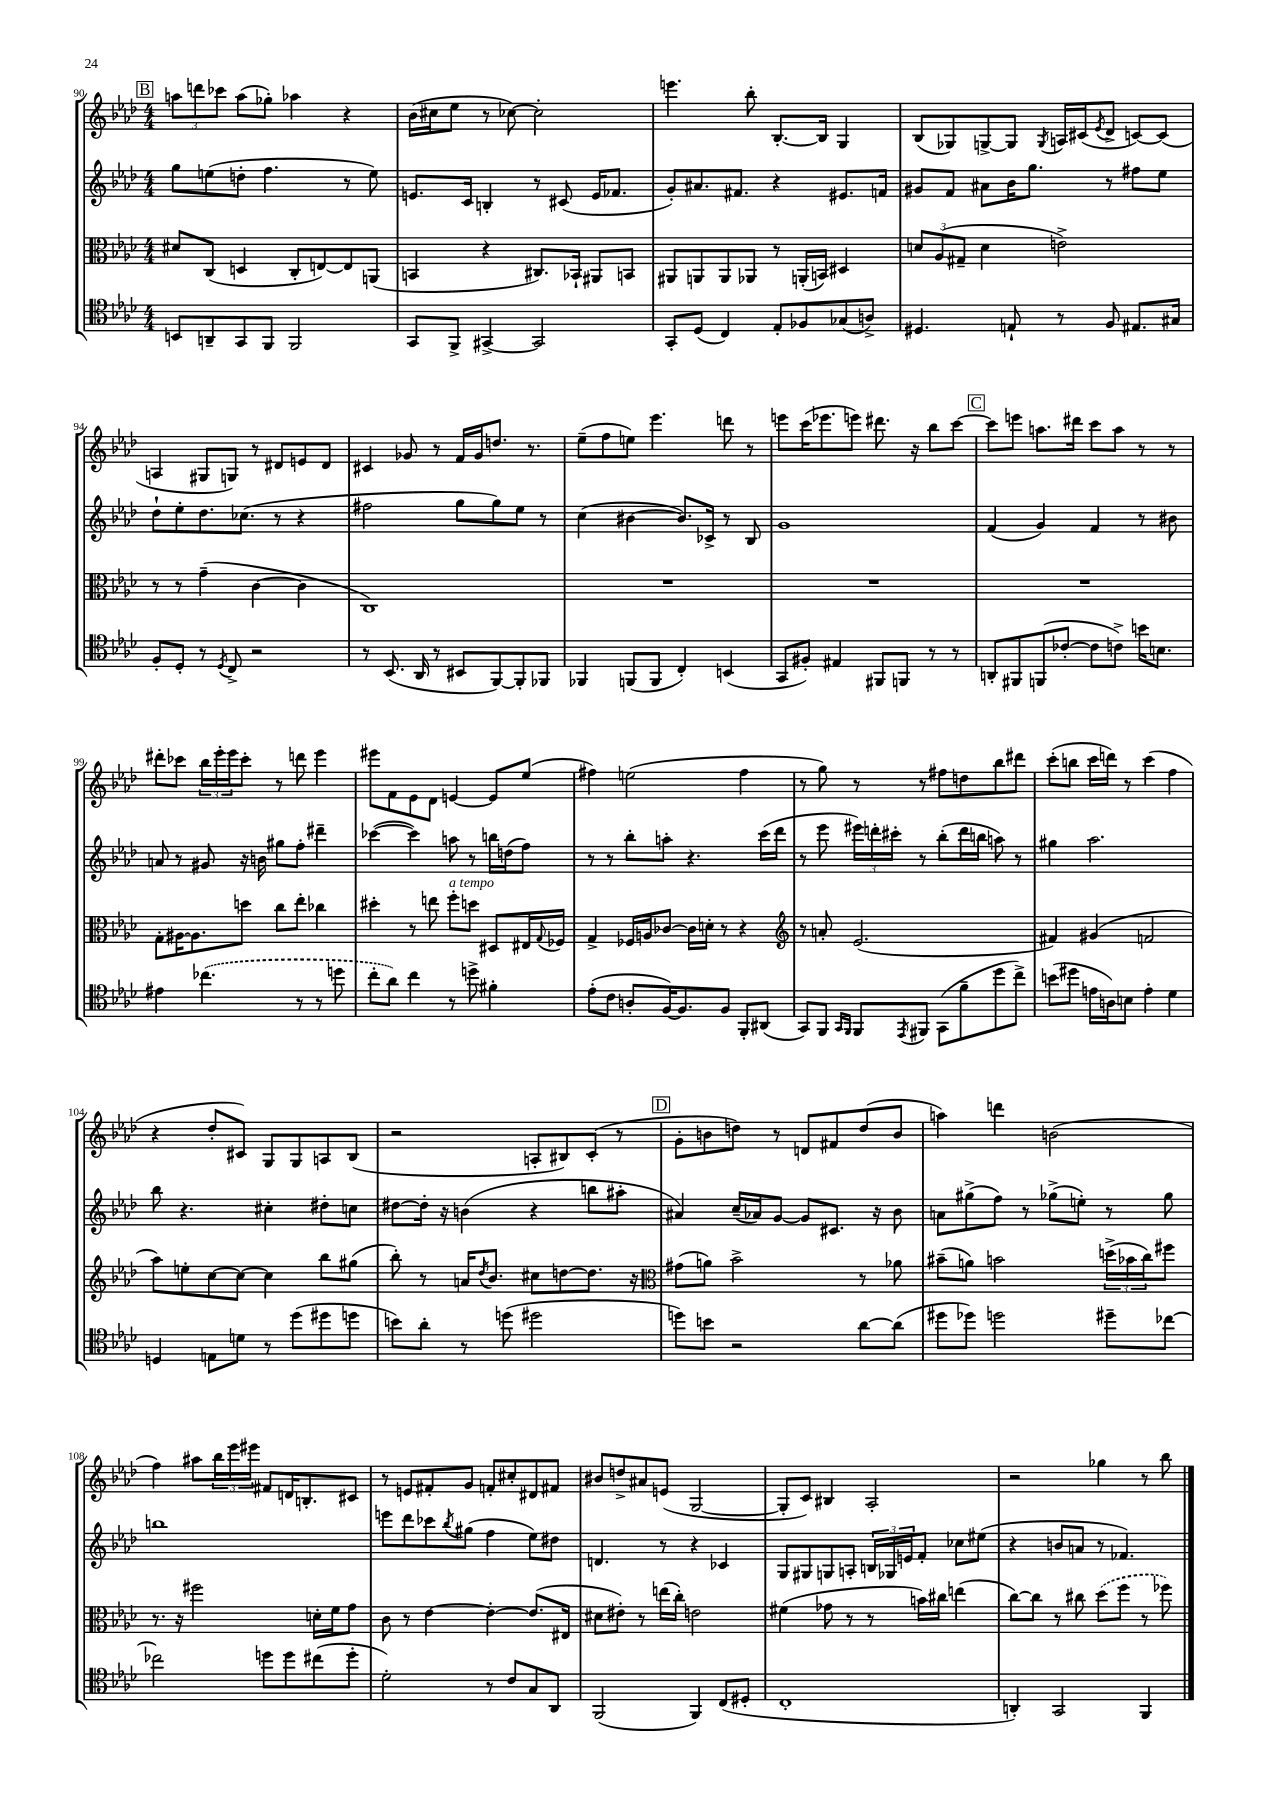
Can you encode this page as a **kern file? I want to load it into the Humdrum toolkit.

**kern	**kern	**kern	**kern
*staff4	*staff3	*staff2	*staff1
*clefC4	*clefC3	*clefG2	*clefG2
*k[b-e-a-d-]	*k[b-e-a-d-]	*k[b-e-a-d-]	*k[b-e-a-d-]
*M4/4	*M4/4	*M4/4	*M4/4
8BB	8d#	8gg	12aa
.	.	.	12ddd
8AA~	(8C	(8ee	.
.	.	.	12ccc-
8GG	4D	8dd'	(8aa
8FF	.	4.ff	8gg-')
2FF	8C'	.	4aa-
.	[8E)	.	.
.	8E]	8r	4r
.	(8AA	8ee)	.
=	=	=	=
8GG	4BB	8.e	(16b-
.	.	.	16cc#
8FF^	.	.	8ee-
.	.	16c	.
[4GG#^	4r	4B'	8r
.	.	.	[8cc-)
2GG#]	8.C#)	8r	2cc-']
.	.	(8c#	.
.	16BB-`	.	.
.	8AA#	16e	.
.	.	8.f-	.
.	8BB	.	.
=	=	=	=
8GG'	8AA#	8g')	4.eee
(8D-	8AA	8.a#	.
4C)	8AA	.	.
.	.	8.f#	.
.	8AA-	.	8bb-'
8E-'	8r	4r	[8.B-'
8F-	(16AA'	.	.
.	16BB)	.	16B-]
(8G-	4D#	8.e#	4G
8A^)	.	.	.
.	.	16f	.
=	=	=	=
4.D#	12d	8g#	(8B-
.	(12A-	.	.
.	.	8f	8G-)
.	12G#~	.	.
.	4d	8a#	[8G^
8E`	.	16b-	8G]
.	.	8.gg	.
.	.	.	8qG
8r	2e^)	.	16A
.	.	.	(16c#
.	.	.	8qe-
8F	.	8r	8d-^
8.E#	.	8ff#	[8c)
.	.	8ee-	(8c]
16G#	.	.	.
=	=	=	=
8F'	8r	8dd-`	4A
8D-'	8r	8ee-'	.
8r	(4g~	8.dd-	8G#
8qD-	.	.	.
8C^	.	.	8G)
.	.	(8.cc-	.
2r	[4c	.	8r
.	.	8r	8d#
.	4c]	4r	8e
.	.	.	8d#
=	=	=	=
8r	1C)	2ff#	4c#
(8.BB-	.	.	.
.	.	.	8g-
16AA-	.	.	.
8r	.	.	8r
8BB#	.	8gg	16f
.	.	.	16g-
[8FF)	.	8gg)	8.dd
8FF']	.	8ee-	.
.	.	.	8.r
8FF-	.	8r	.
=	=	=	=
4FF-	1r	(4cc	(8ee-~
.	.	.	8ff
(8FF	.	[4b#	8ee)
8FF	.	.	4.eee-
4C')	.	8.b#])	.
.	.	16c-^	.
(4BB	.	8r	8ddd
.	.	8B-	8r
=	=	=	=
8GG	1r	1g	8eee
8F#')	.	.	(16ccc
.	.	.	8.eee-
4E#	.	.	.
.	.	.	8eee)
8FF#	.	.	8.ddd#
8FF	.	.	.
.	.	.	16r
8r	.	.	8bb-
8r	.	.	[8ccc
=	=	=	=
8AA'	1r	(4f	8ccc]
8FF#	.	.	8eee
(8FF	.	4g)	8.aa
[8c-'	.	.	.
.	.	.	16ddd#
8c-]	.	4f	8ccc
8c^)	.	.	8aa
16b	.	8r	8r
8.B	.	.	.
.	.	8b#	8r
=	=	=	=
4e#	8G'	8a	8ddd#'
.	[16A#	8r	8ccc-
.	8.A#]	.	.
(4.cc-	.	8g#	24bb-
.	.	.	24eee-'
.	.	.	24eee-
.	8dd	16r	8ccc-'
.	.	16b	.
.	8cc	8gg#	8r
8r	8ee-'	8ff'	8ddd
8r	4cc-	4ddd#~	4eee-
8dd	.	.	.
=	=	=	=
8cc'	4dd#'	([4ccc-	8eee#
8a-)	.	.	8f
4cc	8r	4ccc-])	8e-
.	8ee	.	8d-
8r	8ff'	8aa	[4e
8dd^	8dd	8r	.
4f#'	8D#	16bb	8e]
.	.	(16dd	.
.	16E#	8ff)	(8ee-
.	8qqG	.	.
.	16F-	.	.
=	=	=	=
(8e-'	4G^	8r	4ff#)
8c	.	8r	.
8A'	16F-	8bb-'	(2ee
.	16A	.	.
[16F)	[8c-	8aa'	.
8.F]	.	.	.
.	16c-]	4.r	.
.	16d'	.	.
8F	8r	.	.
8FF'	4r	.	4ff#
(8AA#	.	(16ccc	.
.	.	16ddd-	.
=	=	=	=
*	*clefG2	*	*
8GG)	8r	8r	8r
8FF	8a'	8eee-	8gg)
16qqGG	.	.	.
16qqFF	.	.	.
8FF	(2.e-	24eee#)	8r
.	.	24ddd'	.
.	.	24ccc#'	.
8qEE-	.	.	.
8FF#	.	8r	8r
(8GG	.	(8bb-'	8ff#
8f~	.	16ddd	8dd
.	.	16bb	.
8dd-	.	8aa)	8bb-
8cc^)	.	8r	8ddd#
=	=	=	=
(8b	4f#)	4gg#	(8ccc'
8dd#	.	.	8bb
16e	(4g#	2.aa-	16ccc
16A)	.	.	16ddd)
8B	.	.	8r
4e'	2f	.	(4ccc
4d-	.	.	4ff
=	=	=	=
4D	8aa-)	8bb-	4r
.	8ee'	4.r	.
8E	[8cc	.	8dd-'
8d	8cc_	.	8c#)
8r	4cc]	4cc#'	8G
(8dd-	.	.	8G
8dd#	8bb-	8dd#'	8A
8dd	(8gg#	8cc	(8B-
=	=	=	=
8b)	8bb-')	[8dd#	2r
8a-'	8r	16dd#']	.
.	.	16r	.
8r	16a	(4b	.
.	8qdd-	.	.
.	8.b-	.	.
(8dd	.	.	.
2dd#	8cc#	4r	8A'
.	[8dd	.	8B#)
.	8.dd]	8bb	(8c'
.	.	8aa#'	8r
.	16r	.	.
=	=	=	=
*	*clefC3	*	*
8dd)	(8g#	4a#)	8g'
8b	8a)	.	8b
2r	2b-^	(16cc~	8dd)
.	.	16a-)	.
.	.	[8g	8r
.	.	8g]	8d
.	.	8.c#	8f#
[8a-	8r	.	(8dd
.	.	16r	.
(8a-]	8a-	8b-	8b
=	=	=	=
8dd#	(8b#~	8a	4aa)
8dd-)	8a)	(8gg#^	.
2dd	2b	8ff)	4ddd
.	.	8r	.
.	.	(8gg-^	(2b
.	.	8ee')	.
8dd#~	(24dd^	8r	.
.	24b-	.	.
.	24cc)	.	.
[8cc-	8ff#	8gg-	.
=	=	=	=
2cc-]	8.r	1bb	4ff)
.	16r	.	.
.	2ff#	.	8aa#
.	.	.	24bb-
.	.	.	24eee-
.	.	.	24eee#
8dd	.	.	8f#
8dd	.	.	16d
.	.	.	8.B'
(8cc#	16d'	.	.
.	16f	.	.
8dd'	8g	.	8c#
=	=	=	=
2d-')	8c	8eee	8r
.	8r	8ddd-	8e
.	[4e-	8ccc-	8f#'
.	.	8qbb-	.
.	.	(8gg#	8g
8r	4e-'_	4ff	8f'
8c	.	.	8cc#'
8G	(8.e-]	8ee-)	8d#
8AA-	.	8dd#	8f#
.	16E#	.	.
=	=	=	=
(2FF	8d#	4.d	8b#
.	8e#')	.	8dd^
.	8r	.	8a#
.	(16ee	8r	(8e
.	16cc')	.	.
4FF)	2e	4r	[2G
(8C	.	4c-	.
8D#'	.	.	.
=	=	=	=
1C'	(4f#	8G	8G']
.	.	8G#	8c)
.	8g-	8G	4B#
.	8r	8A'	.
.	8r	24B	2A-'
.	.	24G-	.
.	.	24e	.
.	16b)	8f'	.
.	16cc#	.	.
.	(4ee	8cc-	.
.	.	(8ee#	.
=	=	=	=
4AA')	[8cc)	4r	2r
.	8cc]	.	.
2GG	8r	8b	.
.	8cc#	8a	.
.	(8dd-	8r	4gg-
.	8ff	4.f-)	.
4FF	8r	.	8r
.	8ff-)	.	8bb-
==	==	==	==
*-	*-	*-	*-
